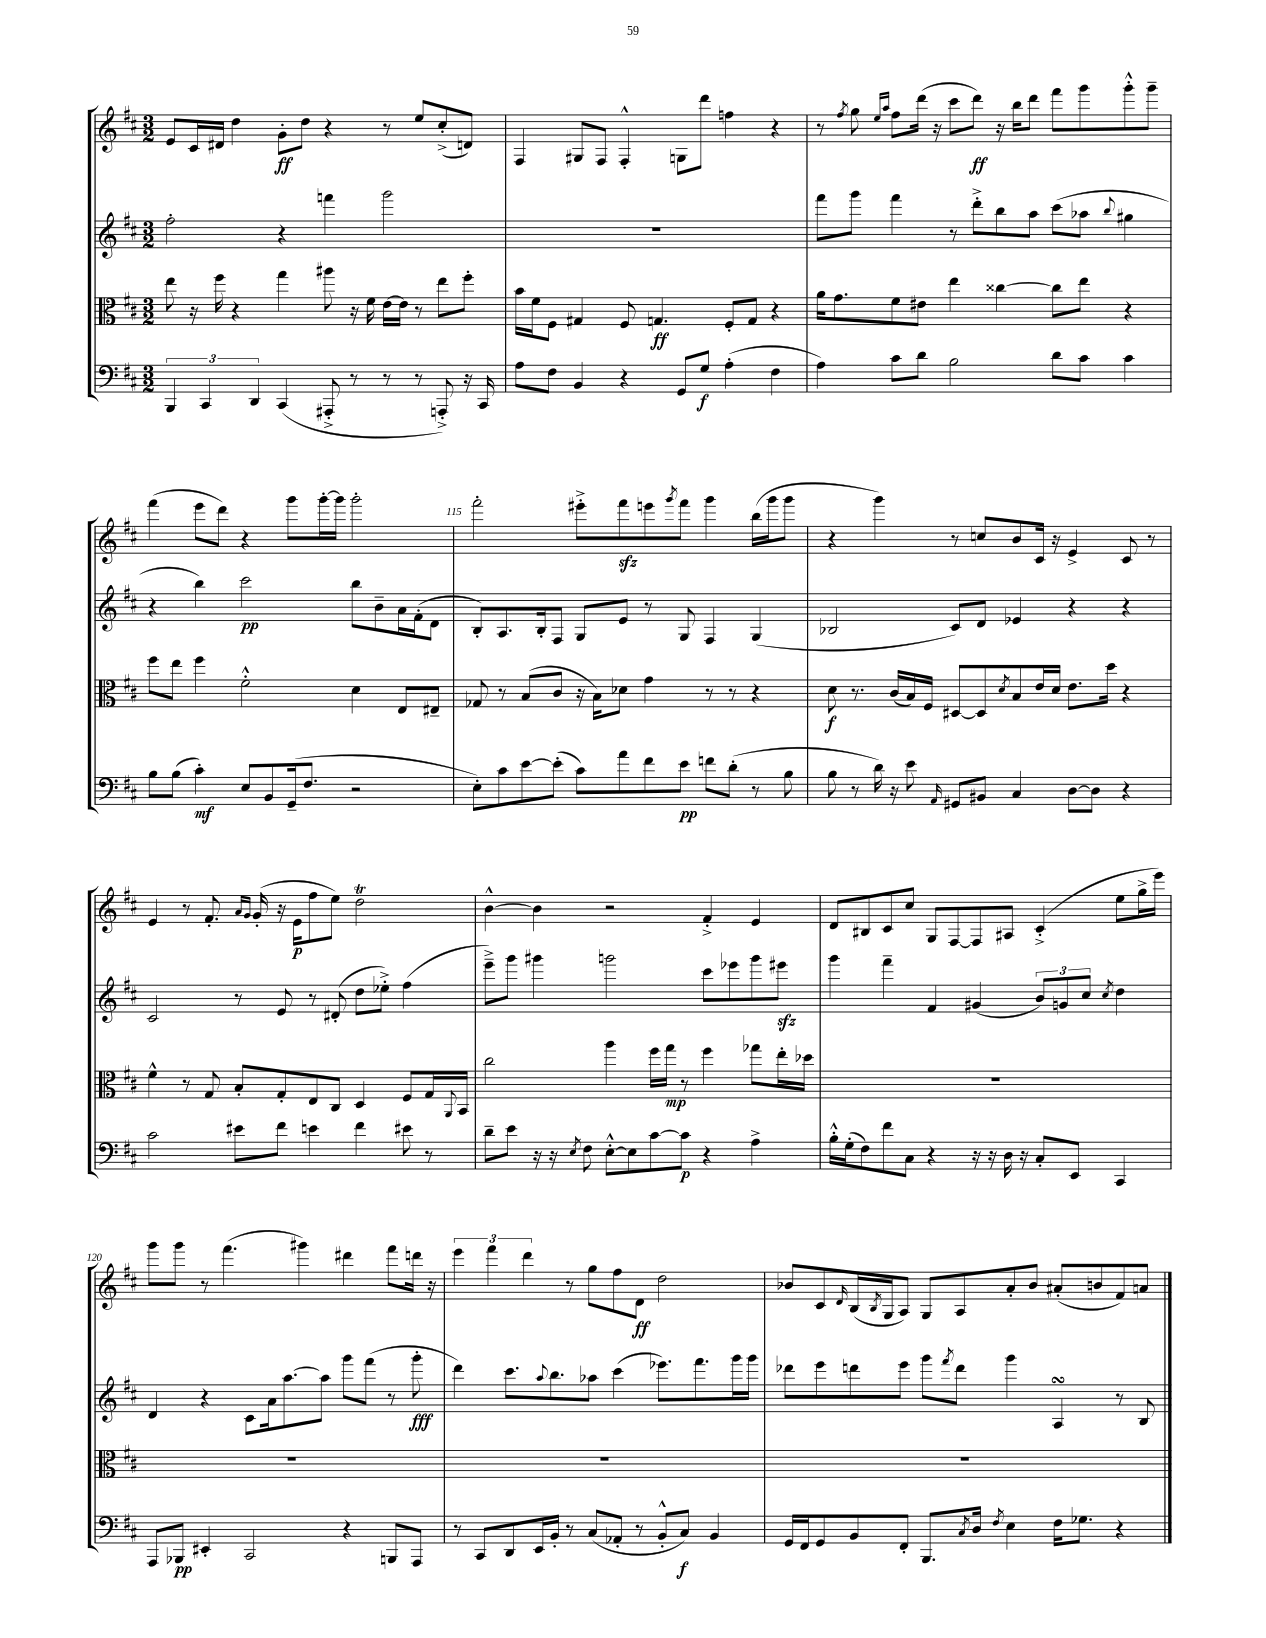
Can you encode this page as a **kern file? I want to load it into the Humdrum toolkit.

**kern	**dynam	**kern	**dynam	**kern	**dynam	**kern	**dynam
*part4	*part4	*part3	*part3	*part2	*part2	*part1	*part1
*staff4	*staff4	*staff3	*staff3	*staff2	*staff2	*staff1	*staff1
*clefF4	*	*clefC3	*	*clefG2	*	*clefG2	*
*k[f#c#]	*	*k[f#c#]	*	*k[f#c#]	*	*k[f#c#]	*
*M3/2	*	*M3/2	*	*M3/2	*	*M3/2	*
=111	=111	=111	=111	=111	=111	=111	=111
6BBB/	.	8ee\	.	2ff#'\	.	8e/L	.
.	.	16r	.	.	.	16c#/L	.
6CC#/	.	.	.	.	.	.	.
.	.	16ff#\	.	.	.	16d#X/JJ	.
.	.	4r	.	.	.	4dd\	.
6DD/	.	.	.	.	.	.	.
(4CC#/	.	4gg\	.	4r	.	8g'\L	ff
.	.	.	.	.	.	8dd\J	.
8AAA#X'^/	.	8aa#X\	.	4fffn\	.	4r	.
8r	.	16r	.	.	.	.	.
.	.	16f#\	.	.	.	.	.
8r	.	[16e\LL	.	2ggg\	.	8r	.
.	.	16e\JJ]	.	.	.	.	.
8r	.	8r	.	.	.	8ee/L	.
8AAAn'^/)	.	8ee\L	.	.	.	(8cc#'^/	.
16r	.	8ff#'\J	.	.	.	8dn/J)	.
16CC#/	.	.	.	.	.	.	.
=112	=112	=112	=112	=112	=112	=112	=112
8A\L	.	16b\LL	.	1.r	.	4F#/	.
.	.	16f#\J	.	.	.	.	.
8F#\J	.	8F#\J	.	.	.	.	.
4BB/	.	4G#X/	.	.	.	8G#X/L	.
.	.	.	.	.	.	8F#/J	.
4r	.	8F#/	.	.	.	4F#'^^/	.
.	.	4.Gn/	ff	.	.	.	.
8GG/L	.	.	.	.	.	8Gn\L	.
8G/J	f	.	.	.	.	8ddd\J	.
(4A'\	.	8F#'/L	.	.	.	4ffn\	.
.	.	8G/J	.	.	.	.	.
4F#\	.	4r	.	.	.	4r	.
=113	=113	=113	=113	=113	=113	=113	=113
4A\)	.	16a\KL	.	8fff#\L	.	8r	.
.	.	8.g\	.	.	.	.	.
.	.	.	.	.	.	8qff#/	.
.	.	.	.	8ggg\J	.	8gg\	.
.	.	.	.	.	.	16qqee/LL	.
.	.	.	.	.	.	16qqaa/JJ	.
8c#\L	.	8f#\	.	4fff#\	.	8ff#\L	.
8d\J	.	8e#X\J	.	.	.	(16ddd\Jk	.
.	.	.	.	.	.	16r	.
2B\	.	4ee\	.	8r	.	8ccc#\L	.
.	.	.	.	8ddd'^\L	.	8ddd\J)	ff
.	.	[4cc##X\	.	8bb\	.	16r	.
.	.	.	.	.	.	16bb\KL	.
.	.	.	.	8aa\J	.	8ddd\J	.
8d\L	.	8cc##\L]	.	(8ccc#\L	.	8fff#\L	.
8c#\J	.	8ee\J	.	8aa-X\J	.	8ggg\	.
.	.	.	.	8qqbb/	.	.	.
4c#\	.	4r	.	4gg#X\	.	8ggg'^^\	.
.	.	.	.	.	.	8ggg~\J	.
!!LO:LB:g=z
=114	=114	=114	=114	=114	=114	=114	=114
8B\L	.	8ff#\L	.	4r	.	(4fff#\	.
(8B\J	.	8ee\J	.	.	.	.	.
4c#'\)	mf	4ff#\	.	4bb\)	.	8eee\L	.
.	.	.	.	.	.	8ddd\J)	.
8E/L	.	2f#'^^\	.	2ccc#\	pp	4r	.
8BB/	.	.	.	.	.	.	.
(16GG~/k	.	.	.	.	.	8ggg\L	.
8.F#/J	.	.	.	.	.	.	.
.	.	.	.	.	.	[16ggg'\L	.
.	.	.	.	.	.	16ggg\JJ]	.
2r	.	4d\	.	8bb\L	.	2ggg'\	.
.	.	.	.	8b~\	.	.	.
.	.	8E/L	.	16a\L	.	.	.
.	.	.	.	(16f#'\J	.	.	.
.	.	8E#X~/J	.	8d\J	.	.	.
=115	=115	=115	=115	=115	=115	=115	=115
8E'\L)	.	8G-X/	.	8B'/L)	.	2fff#'\	.
8c#\	.	8r	.	8.A/	.	.	.
[8e\	.	(8B/L	.	.	.	.	.
.	.	.	.	16B'/k	.	.	.
(8e'\J]	.	8c#/J	.	8F#/J	.	.	.
8c#\L)	.	16r	.	8G/L	.	8eee#X'^\L	.
.	.	16B\KL)	.	.	.	.	.
8a\	.	8d-X\J	.	8e/J	.	8fff#zz\	.
8f#\	.	4g\	.	8r	.	8eeen\	.
.	.	.	.	.	.	8qggg/	.
8e\J	pp	.	.	8G/	.	8fff#\J	.
8fn\L	.	8r	.	4F#/	.	4ggg\	.
(8d'\J	.	8r	.	.	.	.	.
8r	.	4r	.	(4G/	.	(16bb\LL	.
.	.	.	.	.	.	16ggg\J	.
8B\	.	.	.	.	.	8ggg\J	.
=116	=116	=116	=116	=116	=116	=116	=116
8B\	.	8d\	f	2B-X/	.	4r	.
8r	.	8.r	.	.	.	.	.
16d\)	.	.	.	.	.	4ggg\)	.
16r	.	(16c#/LL	.	.	.	.	.
8e\	.	16B/)	.	.	.	.	.
.	.	16F#/JJ	.	.	.	.	.
16qqAA/	.	.	.	.	.	.	.
8GG#X/L	.	[8D#X/L	.	8c#/L)	.	8r	.
8BB#X/J	.	8D#/]	.	8d/J	.	8ccn/L	.
.	.	8qd/	.	.	.	.	.
4C#/	.	8B/	.	4e-X/	.	8b/	.
.	.	16e/L	.	.	.	16c#/Jk	.
.	.	16d/JJ	.	.	.	16r	.
[8D\L	.	8.e\L	.	4r	.	4e^/	.
8D\J]	.	.	.	.	.	.	.
.	.	16dd\Jk	.	.	.	.	.
4r	.	4r	.	4r	.	8c#/	.
.	.	.	.	.	.	8r	.
!!LO:LB:g=z
=117	=117	=117	=117	=117	=117	=117	=117
2c#\	.	4f#^^\	.	2c#/	.	4e/	.
.	.	8r	.	.	.	8r	.
.	.	8G/	.	.	.	8.f#'/	.
8e#X\L	.	8B'/L	.	8r	.	.	.
.	.	.	.	.	.	16qqa/LL	.
.	.	.	.	.	.	16qqg/JJ	.
.	.	.	.	.	.	(16g'/	.
8f#\J	.	8G'/	.	8e/	.	16r	.
.	.	.	.	.	.	16e\KL	p
4en\	.	8E/	.	8r	.	8ff#\	.
.	.	8C#/J	.	(8d#X'/	.	8ee\J)	.
4f#\	.	4D/	.	8dd\L	.	2ddT\	.
.	.	.	.	8ee-X'^\J)	.	.	.
8e#X\	.	8F#/L	.	(4ff#\	.	.	.
8r	.	16G/L	.	.	.	.	.
.	.	8qqAA/	.	.	.	.	.
.	.	16BB/JJ	.	.	.	.	.
=118	=118	=118	=118	=118	=118	=118	=118
8d~\L	.	2cc#\	.	8eee~^\L)	.	[4b^^\	.
8e\J	.	.	.	8ggg\J	.	.	.
16r	.	.	.	4ggg#X\	.	4b\]	.
16r	.	.	.	.	.	.	.
8qE/	.	.	.	.	.	.	.
8F#\	.	.	.	.	.	.	.
[8E'^^\L	.	4aa\	.	2gggn\	.	2r	.
8E\]	.	.	.	.	.	.	.
[8c#\	.	16ff#\LL	.	.	.	.	.
.	.	16gg\JJ	mp	.	.	.	.
8c#\J]	p	8r	.	.	.	.	.
4r	.	4ff#\	.	8ccc#\L	.	4f#'^/	.
.	.	.	.	8eee-X\	.	.	.
4A^\	.	8gg-X\L	.	8ggg\	.	4e/	.
.	.	16ee'\L	.	8eee#Xzz\J	.	.	.
.	.	16dd-X\JJ	.	.	.	.	.
=119	=119	=119	=119	=119	=119	=119	=119
16B'^^\LL	.	1.r	.	4ggg\	.	8d/L	.
(16G'\J	.	.	.	.	.	.	.
8F#\)	.	.	.	.	.	8B#X/	.
8f#\	.	.	.	4fff#~\	.	8c#/	.
8C#\J	.	.	.	.	.	8cc#/J	.
4r	.	.	.	4f#/	.	8G/L	.
.	.	.	.	.	.	[8F#/	.
16r	.	.	.	(4g#X/	.	8F#/]	.
16r	.	.	.	.	.	.	.
16D\	.	.	.	.	.	8A#X/J	.
16r	.	.	.	.	.	.	.
8C#'/L	.	.	.	12b/L)	.	(4c#'^/	.
.	.	.	.	12gn/	.	.	.
8EE/J	.	.	.	.	.	.	.
.	.	.	.	12cc#/J	.	.	.
.	.	.	.	8qcc#/	.	.	.
4CC#/	.	.	.	4dd\	.	8ee\L	.
.	.	.	.	.	.	16gg^\L	.
.	.	.	.	.	.	16eee\JJ)	.
!!LO:LB:g=z
=120	=120	=120	=120	=120	=120	=120	=120
8AAA/L	.	1.r	.	4d/	.	8ggg\L	.
8BBB-X/J	pp	.	.	.	.	8ggg\J	.
4EE#X'/	.	.	.	4r	.	8r	.
.	.	.	.	.	.	(4.fff#\	.
2CC#/	.	.	.	8c#\L	.	.	.
.	.	.	.	16a\k	.	.	.
.	.	.	.	[8.aa\	.	.	.
.	.	.	.	.	.	4ggg#X\)	.
.	.	.	.	8aa\J]	.	.	.
4r	.	.	.	8ggg\L	.	4ddd#X\	.
.	.	.	.	(8fff#\J	.	.	.
8BBBn/L	.	.	.	8r	.	8fff#\L	.
8AAA/J	.	.	.	8ggg'\	fff	16dddn\Jk	.
.	.	.	.	.	.	16r	.
=121	=121	=121	=121	=121	=121	=121	=121
8r	.	1.r	.	4ddd\)	.	6eee\	.
8CC#/L	.	.	.	.	.	.	.
.	.	.	.	.	.	6fff#\	.
8DD/	.	.	.	8.ccc#\L	.	.	.
.	.	.	.	.	.	6ddd\	.
16EE/L	.	.	.	.	.	.	.
.	.	.	.	8qqaa/	.	.	.
16BB'/JJ	.	.	.	8.bb\	.	.	.
8r	.	.	.	.	.	8r	.
(8C#/L	.	.	.	8aa-X\J	.	8gg\L	.
8AA-X'/J	.	.	.	(4ccc#\	.	8ff#\	.
8r	.	.	.	.	.	8d\J	ff
8BB'^^/L	.	.	.	8.eee-X\L)	.	2dd\	.
8C#/J)	f	.	.	.	.	.	.
.	.	.	.	8.fff#\	.	.	.
4BB/	.	.	.	.	.	.	.
.	.	.	.	16ggg\L	.	.	.
.	.	.	.	16ggg\JJ	.	.	.
=122	=122	=122	=122	=122	=122	=122	=122
16GG/LL	.	1.r	.	8ddd-X\L	.	8b-X/L	.
16FF#/J	.	.	.	.	.	.	.
8GG/	.	.	.	8eee\	.	8c#/	.
.	.	.	.	.	.	16qqd/	.
8BB/	.	.	.	8dddn\	.	(16B/L	.
.	.	.	.	.	.	8qB/	.
.	.	.	.	.	.	16G/J	.
8FF#'/J	.	.	.	8eee\J	.	8A/J)	.
8.BBB/L	.	.	.	8ggg\L	.	8G/L	.
.	.	.	.	8qfff#/	.	.	.
.	.	.	.	8ddd\J	.	8A/	.
8qC#/	.	.	.	.	.	.	.
16D/Jk	.	.	.	.	.	.	.
8qF#/	.	.	.	.	.	.	.
4E\	.	.	.	4ggg\	.	8a'/	.
.	.	.	.	.	.	8b-/J	.
16F#\KL	.	.	.	4AsSSS/	.	(8a#X'/L	.
8.G-X\J	.	.	.	.	.	.	.
.	.	.	.	.	.	8bn/	.
4r	.	.	.	8r	.	8f#/)	.
.	.	.	.	8B/	.	8an/J	.
==	==	==	==	==	==	==	==
*-	*-	*-	*-	*-	*-	*-	*-
